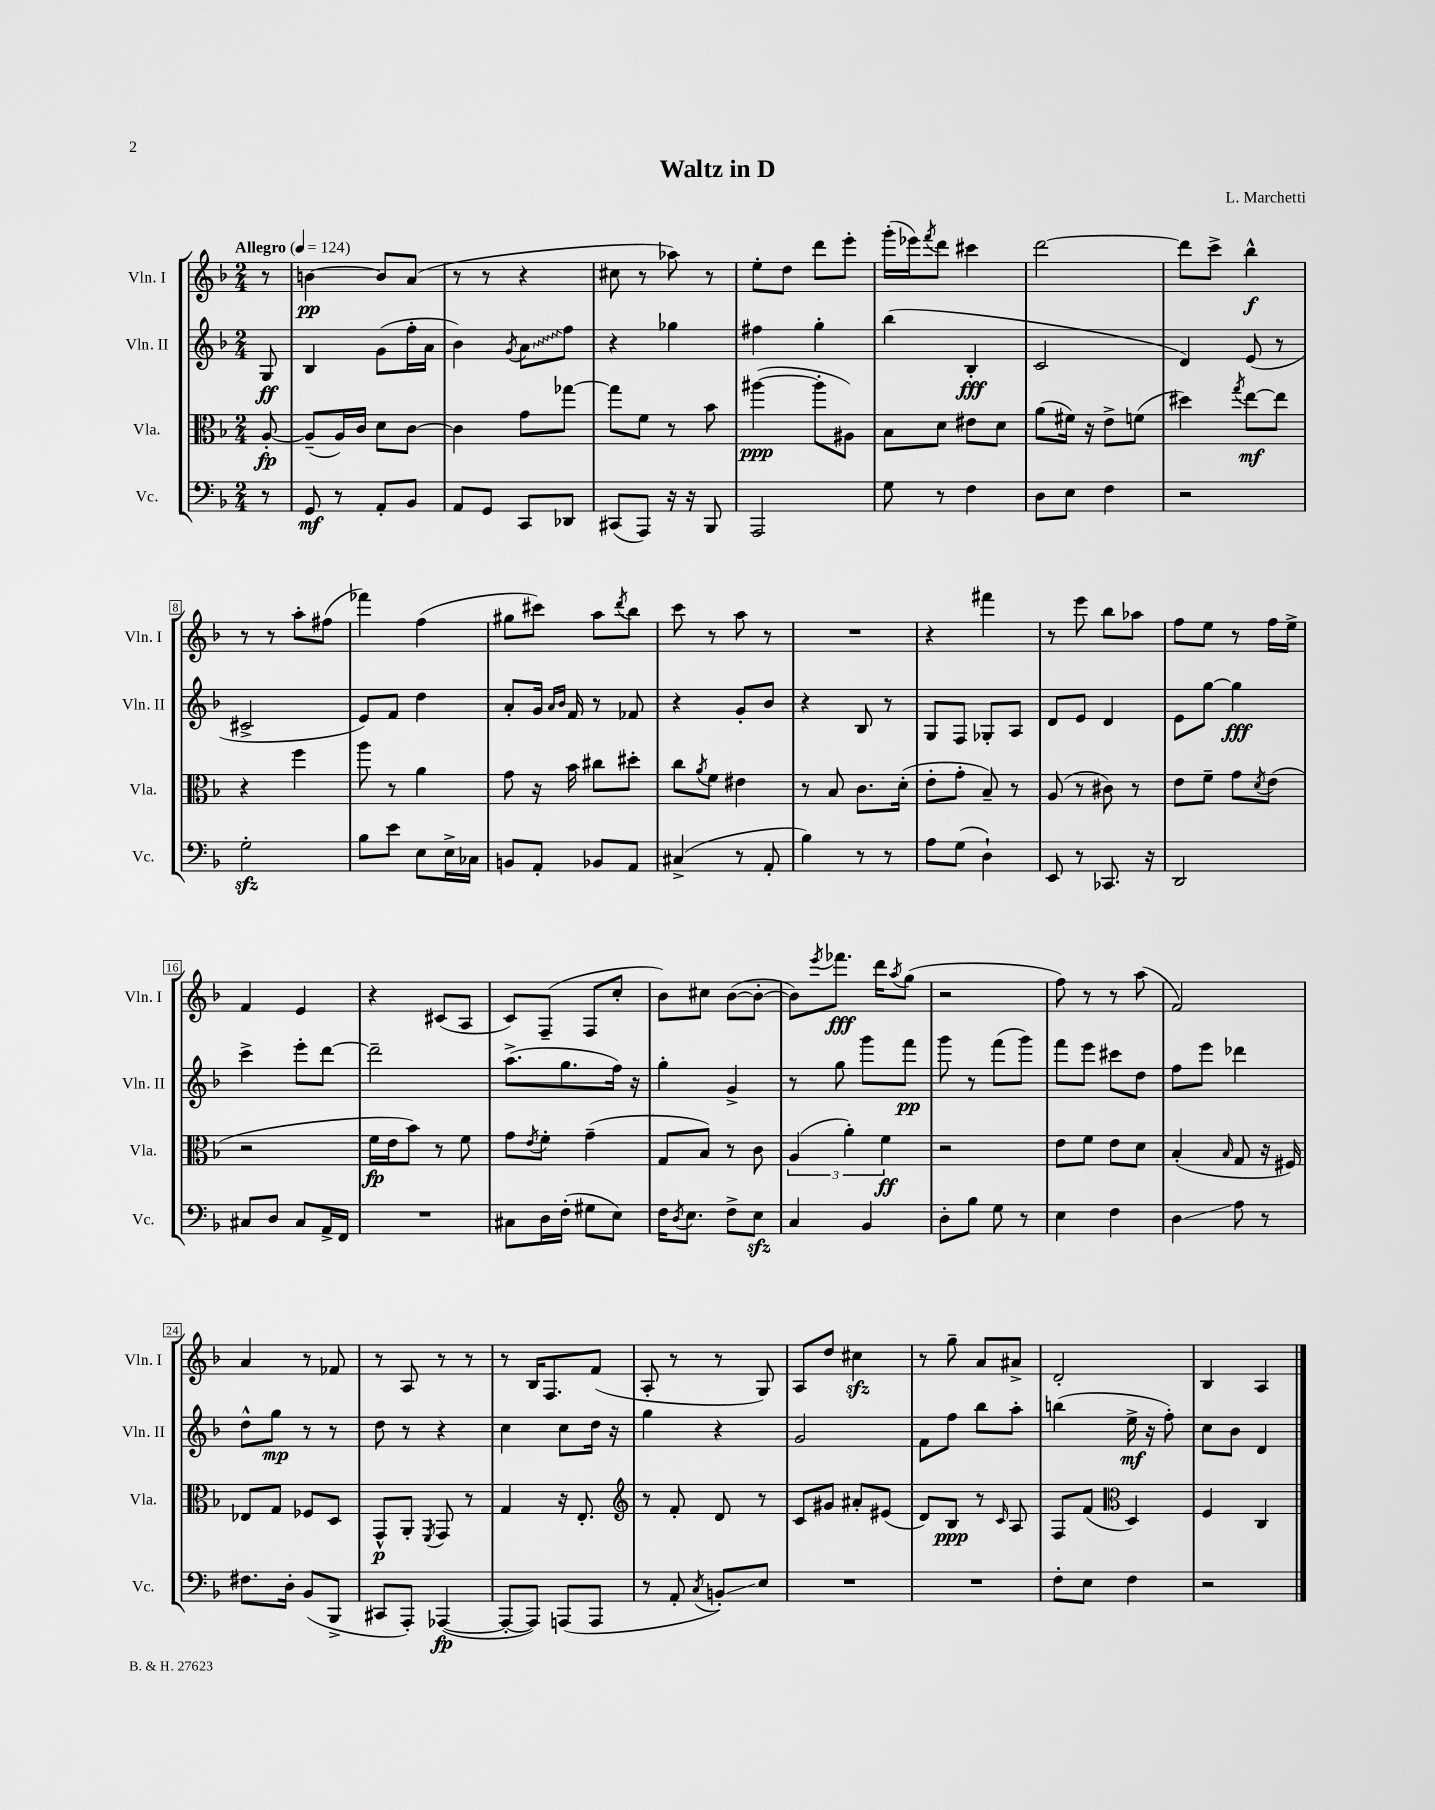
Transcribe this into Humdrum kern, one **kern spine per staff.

**kern	**kern	**kern	**kern
*staff4	*staff3	*staff2	*staff1
*clefF4	*clefC3	*clefG2	*clefG2
*k[b-]	*k[b-]	*k[b-]	*k[b-]
*M2/4	*M2/4	*M2/4	*M2/4
*MM124	*MM124	*MM124	*MM124
8r	[8A'	8G	8r
=	=	=	=
8GG	(8A~]	4B-	[4b
8r	16A)	.	.
.	16c	.	.
8AA'	8d	(8g	8b]
8BB-	[8c	16ff'	(8a
.	.	16a	.
=	=	=	=
8AA	4c]	4b-)	8r
8GG	.	.	8r
.	.	8qg	.
8CC	8g	8a	4r
8DD-	[8gg-	8ff	.
=	=	=	=
(8CC#	8gg-]	4r	8cc#
8AAA)	8f	.	8r
16r	8r	4gg-	8aa-)
16r	.	.	.
8BBB-	8b-	.	8r
=	=	=	=
2AAA	([4aa#	4ff#	8ee'
.	.	.	8dd
.	8aa#']	4gg'	8ddd
.	8A#)	.	8eee'
=	=	=	=
8G	8B-	(4bb-	(16ggg'
.	.	.	16eee-)
.	.	.	8qfff
8r	8d	.	8ddd
4F	8e#	4B-'	4ccc#
.	8d	.	.
=	=	=	=
8D	(8a	2c	[2ddd
8E	16f#)	.	.
.	16r	.	.
4F	8e^	.	.
.	(8f	.	.
=	=	=	=
2r	4dd#)	4d)	8ddd]
.	.	.	8ccc^
.	8qgg	.	.
.	[8ee	(8e	4bb-^^
.	8ee]	8r	.
=	=	=	=
2G'	4r	2c#^	8r
.	.	.	8r
.	4ff	.	8aa'
.	.	.	(8ff#
=	=	=	=
8B-	8aa	8e)	4fff-)
8e	8r	8f	.
8E	4a	4dd	(4ff
16E^	.	.	.
16C-	.	.	.
=	=	=	=
8BB	8g	8a'	8gg#
8AA'	16r	16g	8ccc#)
.	.	16qqa	.
.	.	16qqb-	.
.	16b-	16f	.
8BB-	8cc#	8r	8aa
.	.	.	8qddd
8AA	8dd#'	8f-	8bb-
=	=	=	=
(4C#^	8cc	4r	8ccc
.	8qa	.	.
.	8f	.	8r
8r	4e#	8g'	8aa
8AA'	.	8b-	8r
=	=	=	=
4B-)	8r	4r	2r
.	8B-	.	.
8r	8.c	8B-	.
8r	.	8r	.
.	(16d'	.	.
=	=	=	=
8A	8e'	8G	4r
(8G	8g'	8F	.
4D`)	8B-~)	8G-'	4fff#
.	8r	8A	.
=	=	=	=
8EE	(8A	8d	8r
8r	8r	8e	8eee
8.CC-	8c#)	4d	8bb-
.	8r	.	8aa-
16r	.	.	.
=	=	=	=
2DD	8e	8e	8ff
.	8f~	[8gg	8ee
.	8g	4gg]	8r
.	8qd	.	.
.	(8e	.	16ff
.	.	.	16ee^
=	=	=	=
8C#	2r	4ccc^	4f
8D	.	.	.
8C#	.	8eee'	4e
16AA^	.	[8ddd	.
16FF	.	.	.
=	=	=	=
2r	16f	2ddd~]	4r
.	16e	.	.
.	8b-)	.	.
.	8r	.	(8c#
.	8f	.	8A
=	=	=	=
8C#	8g	(8.aa^	8c)
.	8qe	.	.
16D	8f'	.	(8F~
(16F'	.	8.gg	.
8G#	(4g~	.	8F
8E)	.	16ff)	8cc'
.	.	16r	.
=	=	=	=
16F	8G	4gg'	8b-)
8qD	.	.	.
8.E	.	.	.
.	8B-)	.	8cc#
8F^	8r	4g^	([8b-
8E	8c	.	8b-'_
=	=	=	=
4C	(6A	8r	8b-])
.	.	.	8qeee
.	.	8gg	8.fff-
.	6a')	.	.
4BB-	.	8ggg	.
.	.	.	16ddd
.	6f	.	.
.	.	.	8qaa
.	.	8fff	(8gg
=	=	=	=
8D'	2r	8ggg	2r
8B-	.	8r	.
8G	.	(8fff	.
8r	.	8ggg)	.
=	=	=	=
4E	8e	8fff	8ff)
.	8f	8eee	8r
4F	8e	8ccc#	8r
.	8d	8dd	(8aa
=	=	=	=
4D	(4B-'	8ff	2f)
.	.	8eee	.
.	16qqB-	.	.
8A	8G	4ddd-	.
8r	16r	.	.
.	16F#)	.	.
=	=	=	=
8.F#	8E-	8dd^^	4a
.	8G	8gg	.
16D'	.	.	.
(8BB-	8F-	8r	8r
8BBB-^	8D	8r	8f-
=	=	=	=
8CC#	8GG^^	8dd	8r
8AAA')	8AA'	8r	8A
.	8qFF	.	.
([4AAA-	8GG	4r	8r
.	8r	.	8r
=	=	=	=
8AAA-'_	4G	4cc	8r
8AAA-])	.	.	16B-
.	.	.	8.F
(8AAA	16r	8cc	.
.	8.E'	.	.
8AAA	.	16dd	(8f
.	.	16r	.
=	=	=	=
*	*clefG2	*	*
8r	8r	4gg	8A'
8AA'	8f'	.	8r
8qC	.	.	.
8BB')	8d	4r	8r
8E	8r	.	8G)
=	=	=	=
2r	8c	2g	8A
.	8g#	.	8dd
.	8a#'	.	4cc#
.	(8e#	.	.
=	=	=	=
2r	8d)	8f	8r
.	8B-	8ff	8gg~
.	8r	8bb-	8a
.	16qqc	.	.
.	8A	8aa'	8a#^
=	=	=	=
8F'	8F	(4bb	2d'
8E	(8f	.	.
*	*clefC3	*	*
4F	4D)	16ee^	.
.	.	16r	.
.	.	8ff')	.
=	=	=	=
2r	4F	8cc	4B-
.	.	8b-	.
.	4C	4d	4A
==	==	==	==
*-	*-	*-	*-
